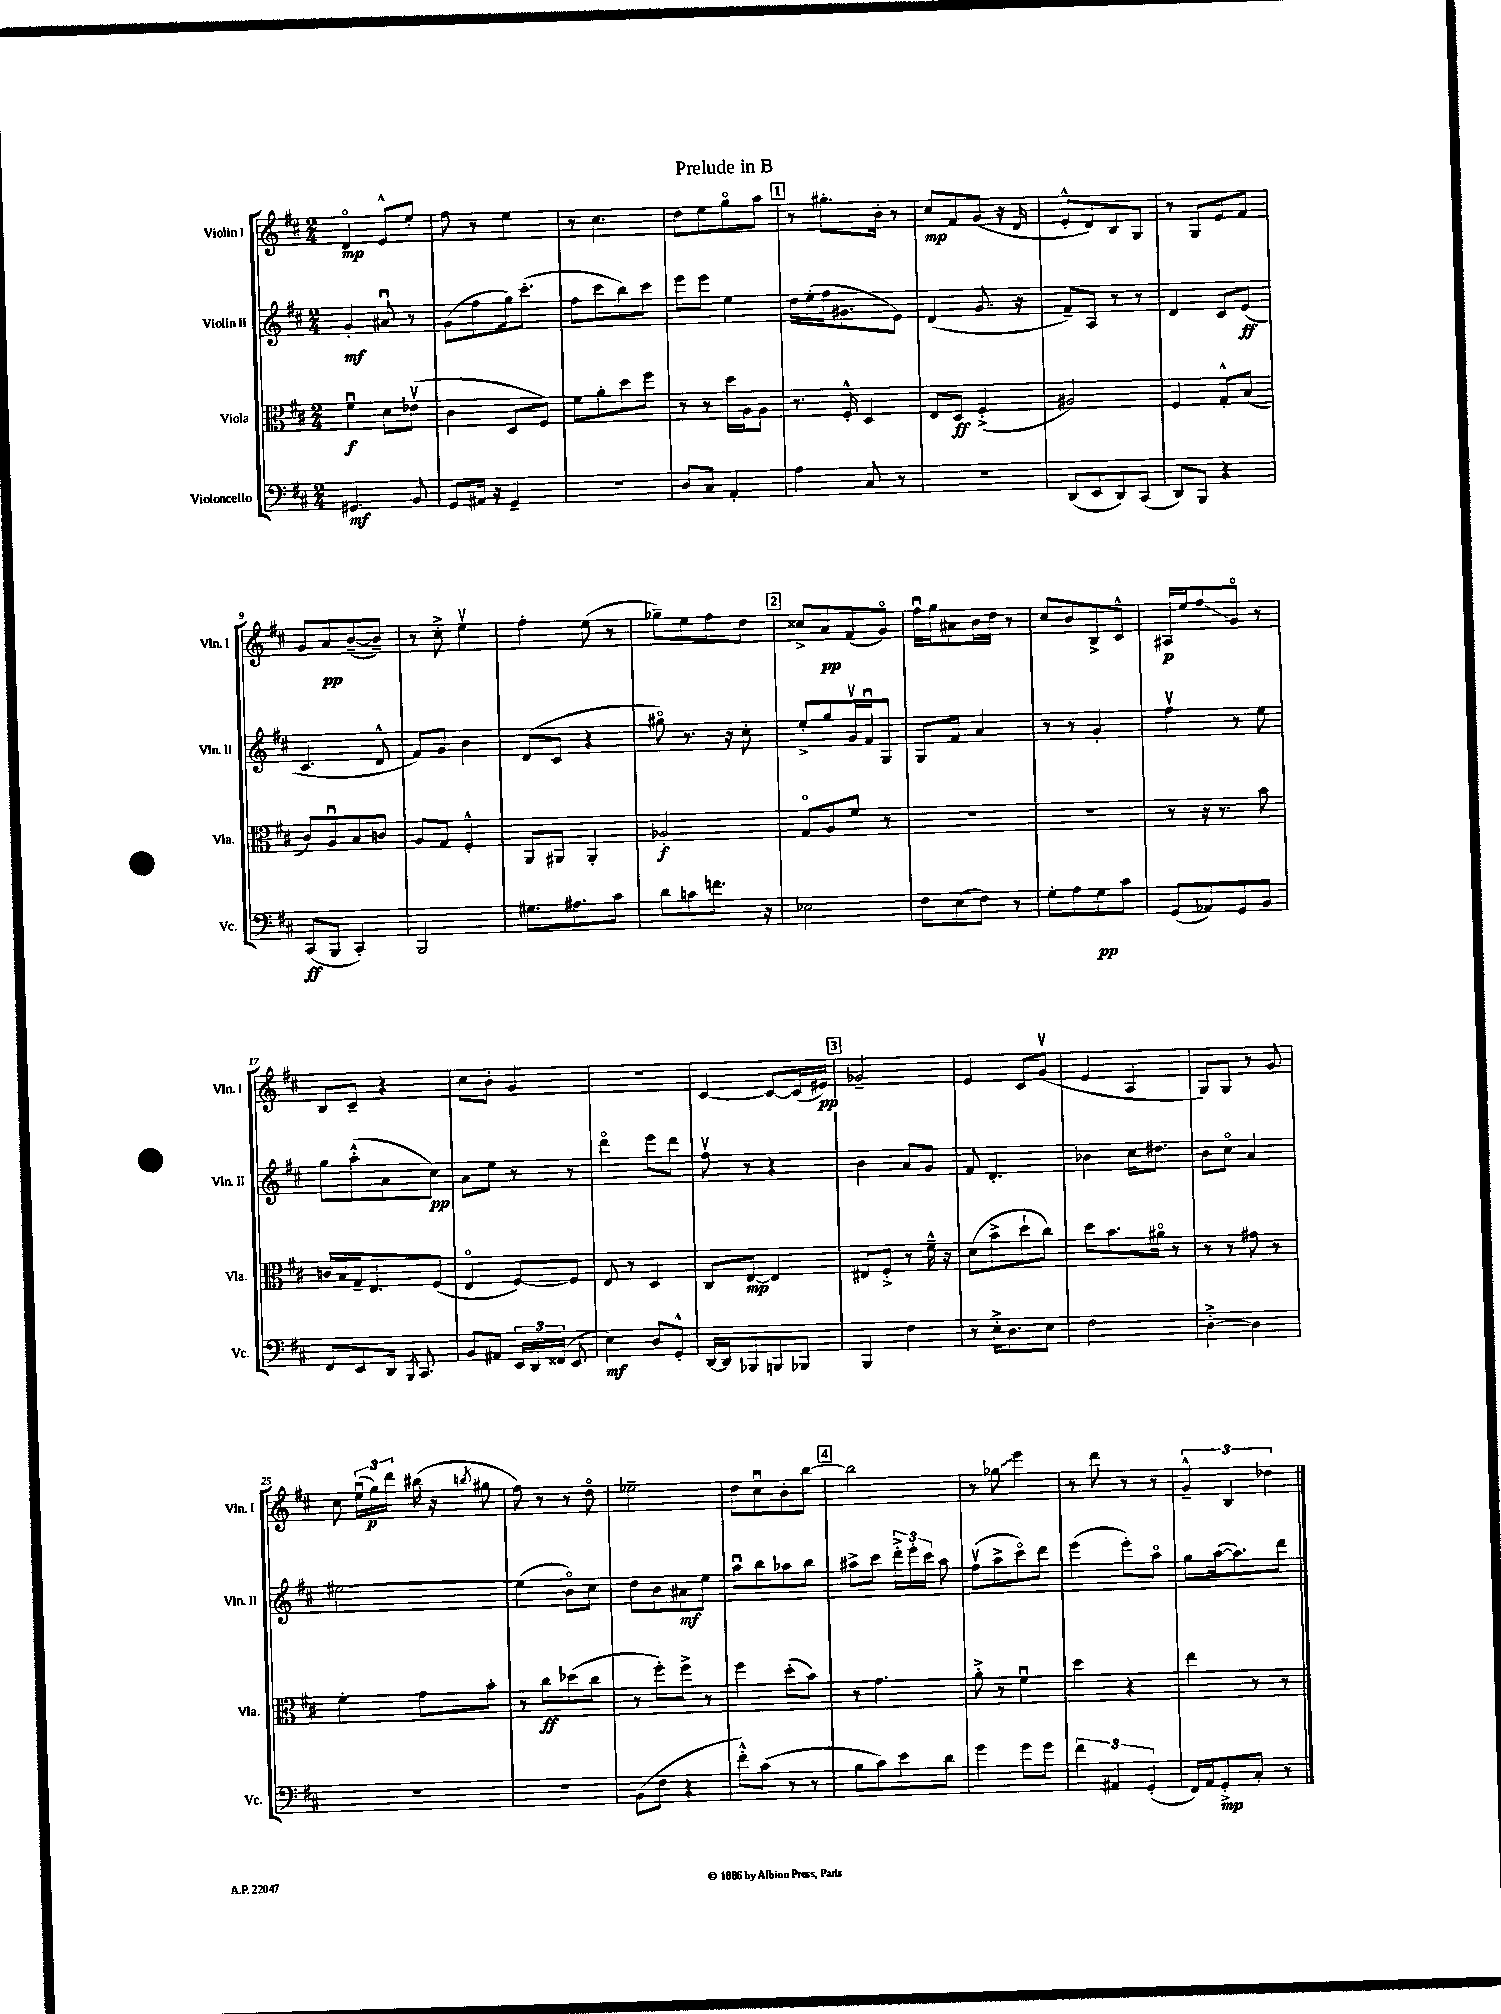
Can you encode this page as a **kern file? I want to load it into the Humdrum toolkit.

**kern	**kern	**kern	**kern
*staff4	*staff3	*staff2	*staff1
*clefF4	*clefC3	*clefG2	*clefG2
*k[f#c#]	*k[f#c#]	*k[f#c#]	*k[f#c#]
*M2/4	*M2/4	*M2/4	*M2/4
4.GG#	4f#u	4g'	4do
.	8d	8a#u	8e^^
8BB	(8e-v	8r	8ee'
=	=	=	=
8GG	4c#	(8g	8ff#
16AA#	.	8ff#	8r
16r	.	.	.
4GG~	8D	16gg)	4ee
.	.	(8.ccc#'	.
.	8F#)	.	.
=	=	=	=
2r	8f#	8ff#	8r
.	8a'	8ccc#	4.cc#
.	8dd	8bb)	.
.	8ff#	8ccc#	.
=	=	=	=
8D	8r	8eee	8dd
8C#	8r	8eee	8ee
4AA'	16dd	4ee	8ggo
.	16A	.	.
.	8A	.	8aa
=	=	=	=
4A	8.r	16dd	8r
.	.	(16ee'	.
.	.	16ff#	8.gg#'
.	16F#'^^	8.g#	.
8C#	4D	.	.
.	.	.	16b'
8r	.	8e)	8r
=	=	=	=
2r	8E	(4d	8cc#
.	8D	.	8f#
.	(4F#'^	8.g	(8g
.	.	.	16r
.	.	16r	16d
=	=	=	=
(8DD	2A#)	8f#~)	8e'^^
8EE	.	8A	8d)
8DD)	.	8r	8B
(8CC#	.	8r	8G
=	=	=	=
8DD)	4F#	4d	8r
8BBB	.	.	8G
4r	8G'^^	8c#	8e
.	(8B	(8e	8f#
=	=	=	=
(8CC#	8c#)	4.c#	8g
8BBB	8Au	.	8a
4CC#')	8B	.	([8b~
.	8c	8d^^	8b~])
=	=	=	=
2BBB	8A	8f#)	8r
.	8G	8g	8cc#'^
.	4F#'^^	4b	4eev
=	=	=	=
8.G#	8AA	(8d	4ff#'
.	8AA#	8c#	.
8.A#	.	.	.
.	4AA#'	4r	(8ee
8c#	.	.	8r
=	=	=	=
8d	2A-'	8gg#o)	8gg-~)
8c	.	8.r	8ee
8.f	.	.	8ff#
.	.	16r	.
.	.	8cc#'	8dd
16r	.	.	.
=	=	=	=
2E-	8Go	8ee'^	8cc##^
.	8A	8gg	8a
.	8f#	16gv	(8f#
.	.	16f#u	.
.	8r	8G	8go)
=	=	=	=
8F#	2r	8G	16ff#u
.	.	.	16gg
(8E	.	8f#	8a#
8F#)	.	4a	16b
.	.	.	16dd
8r	.	.	8r
=	=	=	=
8G'	2r	8r	8cc#
8A	.	8r	8b
8G	.	4g'	8B^
8c#	.	.	8c#^^
=	=	=	=
(8GG	8r	4ff#v	16A#
.	.	.	16ee
8AA-)	16r	.	8ff#
.	8.r	.	.
8GG	.	8r	8go
8BB	8b	8ee	8r
=	=	=	=
8FF#	16c	8gg	8B
.	16B	.	.
8EE	16G~	(8aa'^^	8c#~
.	8.E	.	.
16DD	.	8a	4r
8qBBB	.	.	.
8.CC#	.	.	.
.	(8F#	8cc#)	.
=	=	=	=
8BB	4Eo	8a	8cc#
8AA#	.	8ee	8b'
24EE	[8F#)	8r	4g
24DD	.	.	.
(24FF##	.	.	.
8EE	8F#]	8r	.
=	=	=	=
4E)	8E	4dddo	2r
.	8r	.	.
8D	4D	8eee	.
8GG'^^	.	8ddd	.
=	=	=	=
[16DD	8C#	8ff#v	[4c#
16DD]	.	.	.
8BBB-	[8E	8r	.
8BBB	4E]	4r	8c#_
8BBB-	.	.	(16c#]
.	.	.	16e#)
=	=	=	=
4BBB	8E#	4b	2g-~
.	8F#'^	.	.
4F#	8r	8a	.
.	16f#~^^	8g	.
.	16r	.	.
=	=	=	=
8r	(8d	8f#	4e
16E'^	8b^	4.d'	.
8.D	.	.	.
.	8dd`	.	8c#
8E	8cc#)	.	(8gv
=	=	=	=
2F#	8dd	4b-	4e
.	8.b	.	.
.	.	16cc#	4A
.	16a#o	8.dd#	.
.	8r	.	.
=	=	=	=
[4D'^	8r	8b	8G)
.	8r	8cc#o	8G
4D]	8g#	4a	8r
.	8r	.	8g
=	=	=	=
2r	4f#'	[2ee#	8cc#
.	.	.	(24eeu
.	.	.	24gg)
.	.	.	24ddd
.	8g	.	(16bb#
.	.	.	16r
.	.	.	8qbb
.	8b'	.	8gg#
=	=	=	=
2r	8r	(4ee#]	8ff#)
.	8cc#	.	8r
.	(8dd-	8bo)	8r
.	8cc#	8cc#	8ddo
=	=	=	=
(8BB	8r	8dd	2ee-~
8F#	8ff#')	8b	.
4r	8ff#^	8a#	.
.	8r	8ee	.
=	=	=	=
8f#'^^)	4ff#	8aau	8dd
(8c#	.	8bb	8cc#u
8r	(8dd'	8aa-	8b'
8r	8b)	8bb	[8bb
=	=	=	=
8B	8r	8aa#^	2bb]
8c#)	4.g	8ccc#	.
8e	.	24ddd'^	.
.	.	24eee'	.
.	.	24ccc#	.
8d	.	8aa#	.
=	=	=	=
4g	8a'^	(8ff#v	8r
.	8r	8aa^	8gg-
8g	4f#u	8ccc#o)	4eee
8g	.	8ddd	.
=	=	=	=
6f#	4dd	(4eee	8r
.	.	.	8ddd
6AA#	.	.	.
.	4r	8eee')	8r
(6GG'	.	.	.
.	.	8aao	8r
=	=	=	=
16FF#)	4ee	8gg	6g~^^
16AA	.	.	.
8GG'^	.	([16aa	.
.	.	.	6B
.	.	8.aa])	.
8C#'	8r	.	.
.	.	.	6dd-
8r	8r	8ddd	.
==	==	==	==
*-	*-	*-	*-
